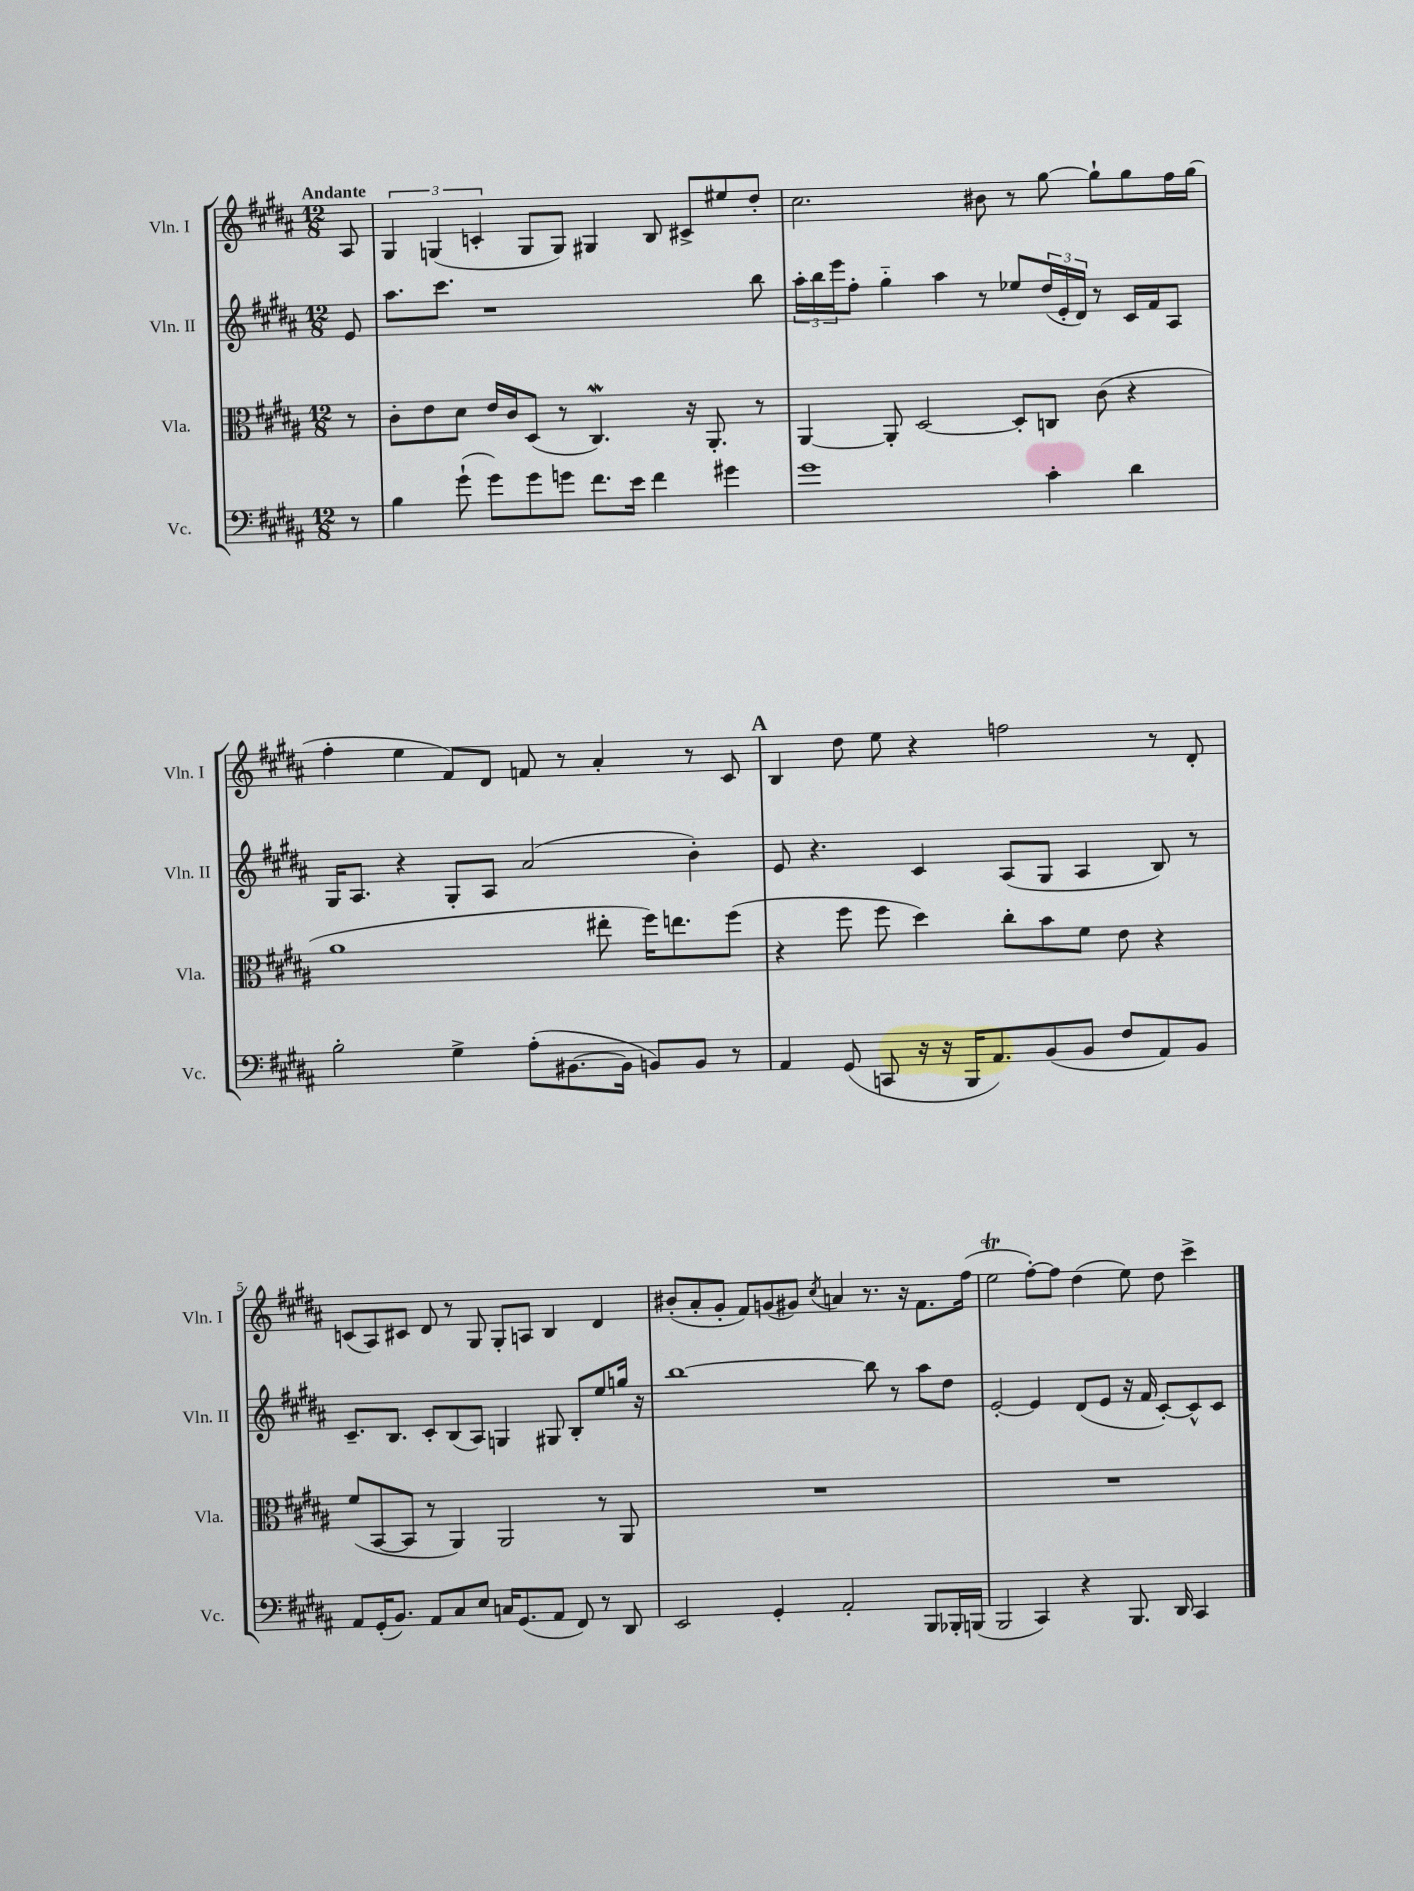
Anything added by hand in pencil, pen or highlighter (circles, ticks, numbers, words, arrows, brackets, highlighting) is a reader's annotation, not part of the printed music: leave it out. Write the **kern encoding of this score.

**kern	**kern	**kern	**kern
*part4	*part3	*part2	*part1
*staff4	*staff3	*staff2	*staff1
*I"Vc.	*I"Vla.	*I"Vln. II	*I"Vln. I
*I'Vc.	*I'Vla.	*I'Vln. II	*I'Vln. I
*clefF4	*clefC3	*clefG2	*clefG2
*k[f#c#g#d#a#]	*k[f#c#g#d#a#]	*k[f#c#g#d#a#]	*k[f#c#g#d#a#]
*M12/8	*M12/8	*M12/8	*M12/8
=	=	=	=
!	!	!	!LO:TX:a:B:t=Andante
8r	8r	8e/	8A#/
=1	=1	=1	=1
4B\	8c#'\L	8.aa#\L	6G#/
.	8e\	.	.
.	.	.	(6Gn/
.	.	8.ccc#\J	.
(8g#`\	8d#\J	.	.
.	.	.	6cn'/
8g#\L)	16e/LL	1r	.
.	16c#/J	.	.
8g#\	(8D#/J	.	8G/L
8gn\J	8r	.	8G/J)
8.f#\L	4.C#W/)	.	4G#X/
16e\Jk	.	.	.
4f#\	.	.	8B/
.	16r	.	8c#X^/L
.	8.AA#'/	.	.
4g#X\	.	.	8ee#X/
.	8r	8bb\	8dd#'/J
=2	=2	=2	=2
1g#	[4AA#/	24aa#'\LL	2.cc#\
.	.	24bb\	.
.	.	24eee\J	.
.	.	8ff#'\J	.
.	8AA#'/]	4gg#\	.
.	[2D#/	.	.
.	.	4aa#\	.
.	.	8r	8b#X\
.	8D#'/L]	8ee-X/L	8r
4c#'\	8Cn/J	(24dd#/L	[8gg#\
.	.	24e'/	.
.	.	24d#/JJ)	.
.	(8c#\	8r	8gg#`\L]
4d#\	4r	16c#/LL	8gg#\
.	.	16f#/J	.
.	.	8A#/J	16ff#\L
.	.	.	(16gg#\JJ
!!LO:LB:g=z
=3	=3	=3	=3
2B'\	1a#	16G#/KL	4ff#'\
.	.	8.A#/J	.
.	.	4r	4ee\
4G#^\	.	8G#'/L	8f#/L)
.	.	8A#/J	8d#/J
(8A#'\L	.	(2a#/	8fn/
[8.BB#X\	.	.	8r
.	8ee#X'\	.	4a#'/
16BB#\Jk]	.	.	.
8BBn/L)	16ff#\KL)	.	.
.	8.een\	.	.
8BB/J	.	4b'\)	8r
8r	(8ff#\J	.	8c#/
!!LO:REH:place=s1:t=A
=4	=4	=4	=4
4AA#/	4r	8e/	4B/
.	.	4.r	.
(8GG#/	8ff#\	.	8dd#\
8CCn/	8ff#\	.	8ee\
16r	4dd#\)	4c#/	4r
16r	.	.	.
16BBB/KL	.	.	.
8.AA#/)	.	.	.
.	8cc#'\L	(8A#/L	2ffn\
(8BB/	8b\	8G#/J	.
8BB/J	8f#\J	4A#/	.
8F#/L	8e\	.	.
8AA#/)	4r	8B/)	8r
8BB/J	.	8r	8d#'/
!!LO:LB:g=z
=5	=5	=5	=5
8AA#/L	(8f#/L	8.c#~/L	(8cn/L
(16GG#'/K	[8BB/	.	8A#/)
8.BB/J)	.	8.B/J	.
.	8BB/J]	.	8c#X/J
8AA#/L	8r	8c#'/L	8d#/
8C#/	4AA#/)	(8B/	8r
8E/J	.	8A#/J)	8G#/
16Cn/KL	2AA#/	4Gn/	8G#'/L
(8.GG#/	.	.	.
.	.	.	8An/J
8AA#/J	.	8G#X/	4B/
8FF#/)	.	8B'/L	.
8r	8r	8ee/	4d#/
8DD#/	8AA#/	16ggn/Jk	.
.	.	16r	.
=6	=6	=6	=6
2EE/	1.r	[1bb	(8b#X'/L
.	.	.	8a#'/
.	.	.	8g#'/J
.	.	.	8f#/L)
4GG#'/	.	.	(8gn/
.	.	.	8g#X/J)
.	.	.	8qcc#/
2AA#'/	.	.	4an/
.	.	8bb\]	8.r
.	.	8r	.
.	.	.	16r
8BBB/L	.	8aa#\L	8.f#\L
16BBB-X'/L	.	8dd#\J	.
(16BBBn/JJ	.	.	(16ff#\Jk
=7	=7	=7	=7
2BBB/	1.r	[2e'/	2eeT\
4CC#/)	.	4e/]	[8ff#'\L)
.	.	.	8ff#\J]
4r	.	(8d#/L	(4dd#\
.	.	8e/J	.
8.BBB/	.	16r	8ee\)
.	.	16f#/	.
.	.	[8c#'/L)	8dd#\
16DD#/	.	.	.
4CC#/	.	8c#^^/]	4ccc#^\
.	.	8c#/J	.
==	==	==	==
*-	*-	*-	*-
